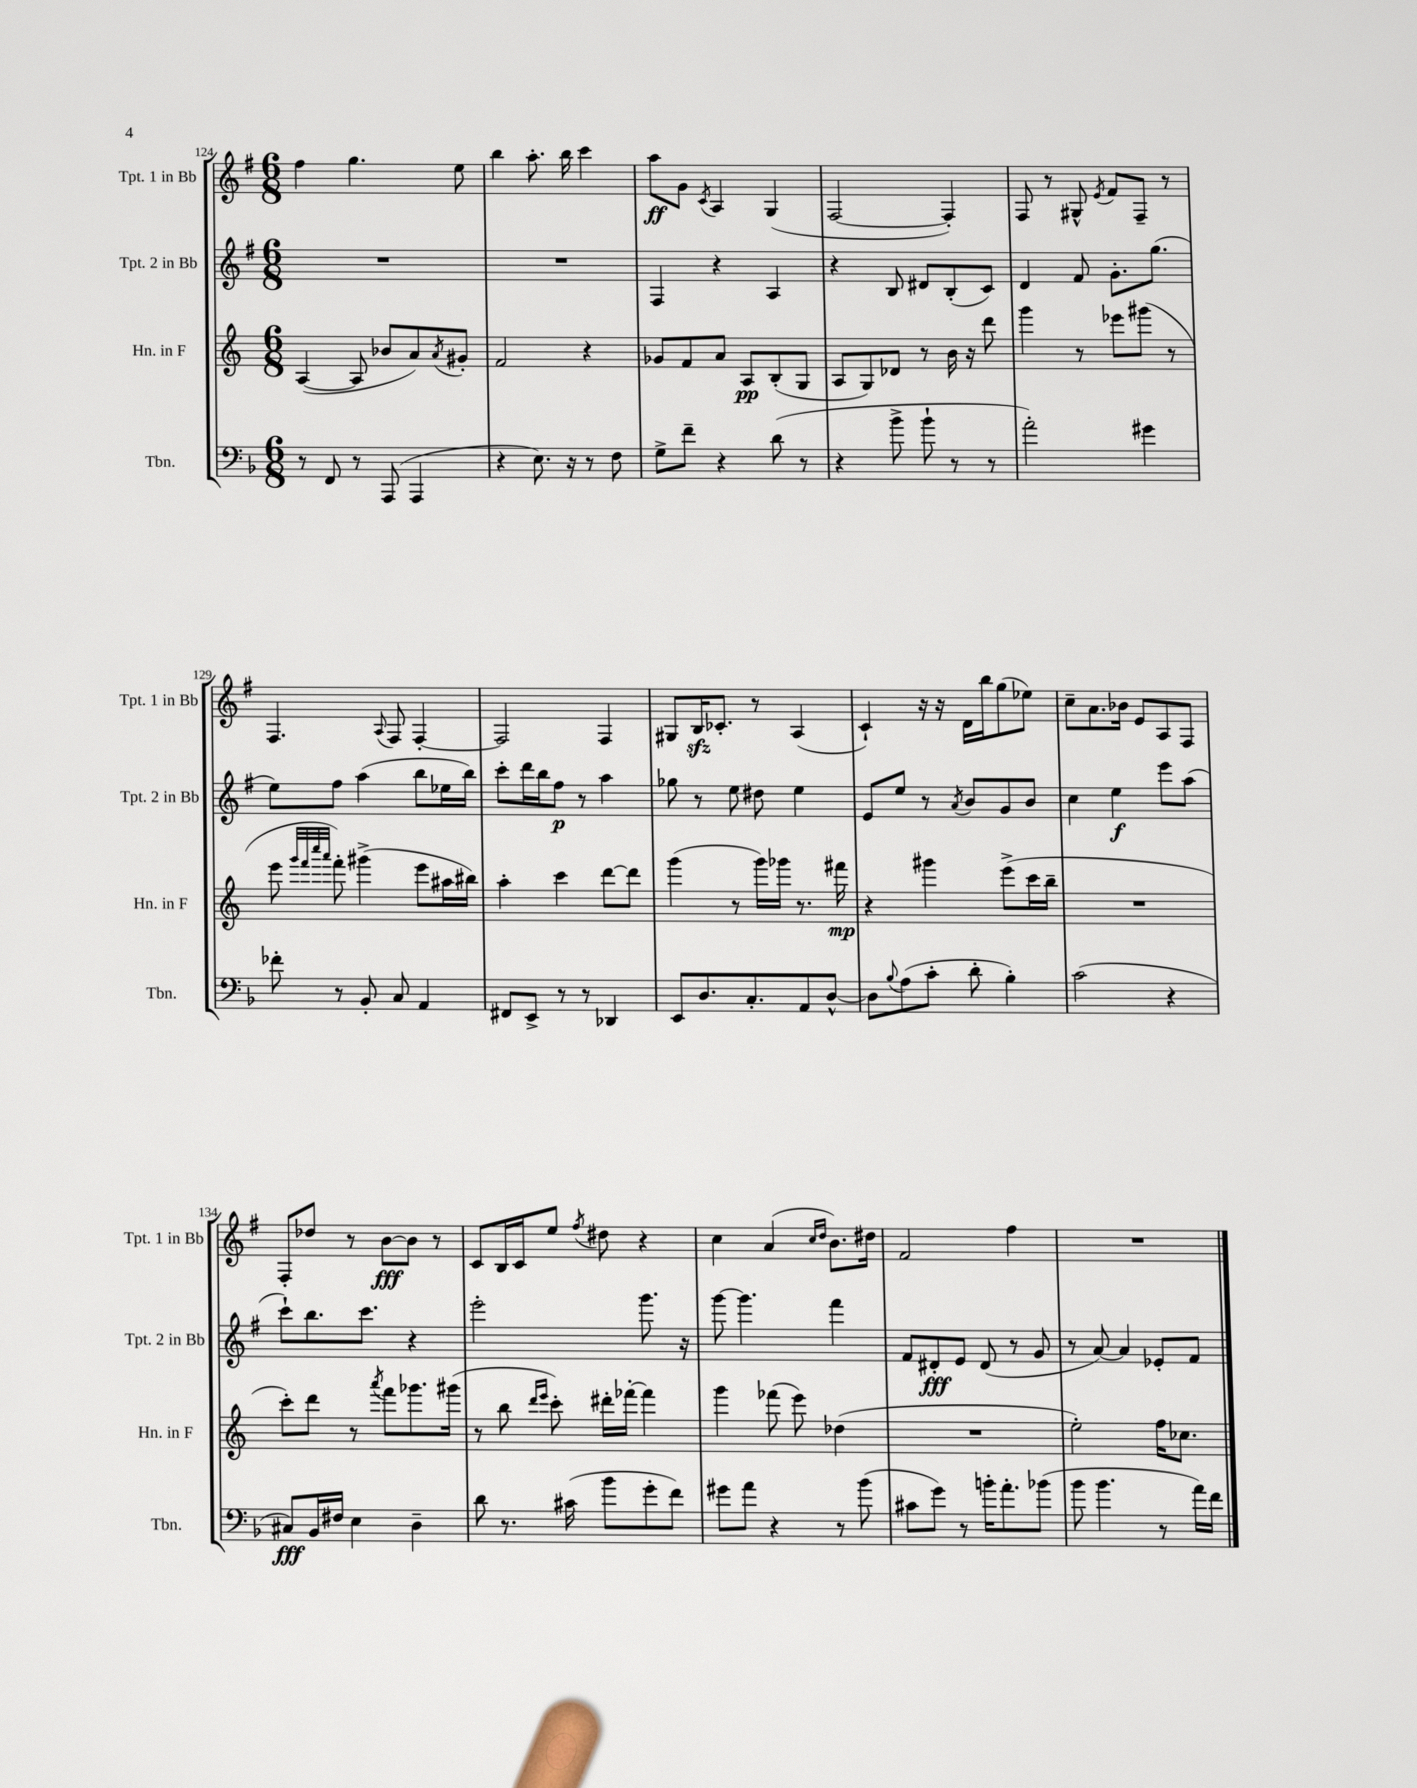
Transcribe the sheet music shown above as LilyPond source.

<<
\new StaffGroup <<
\new Staff = "s0" \with { instrumentName = "Tpt. 1 in Bb" shortInstrumentName = "Tpt. 1 in Bb" } {
    \clef treble \key g \major \numericTimeSignature \time 6/8
    fis''4 g''4. e''8 |
    b''4 a''8.-. b''16 c'''4 |
    a''8\ff g'8 \acciaccatura { c'8 } a4 g4( |
    fis2~ fis4-.) |
    fis8 r8 gis8-^ \acciaccatura { e'8 } fis'8 fis8-- r8 |
    fis4. \appoggiatura { a8 } fis8 fis4~-. |
    fis2 fis4 |
    gis8 b16\sfz ces'8.-. r8 a4( |
    c'4-!) r16 r16 d'16 b''16 g''8( ees''8) |
    c''8-- a'8. bes'16 e'8 a8 fis8 |
    fis8-. des''8 r8 b'8~\fff b'8 r8 |
    c'8 b16 c'16 e''8 \acciaccatura { fis''8 } dis''8 r4 |
    c''4 a'4( \grace { c''16 d''16 } b'8.) dis''16 |
    fis'2 fis''4 |
    R2. \bar "|." |
}
\new Staff = "s1" \with { instrumentName = "Tpt. 2 in Bb" shortInstrumentName = "Tpt. 2 in Bb" } {
    \clef treble \key g \major \numericTimeSignature \time 6/8
    R2. |
    R2. |
    fis4 r4 a4 |
    r4 b8 dis'8 b8-.( c'8) |
    d'4 fis'8 g'8.-. g''8.( |
    e''8) fis''8 a''4( b''8 ees''16 b''16) |
    c'''8-. d'''16 b''16 fis''8\p r8 a''4 |
    ges''8 r8 e''8 dis''8 e''4 |
    e'8 e''8 r8 \acciaccatura { a'8 } b'8 g'8 b'8 |
    c''4 e''4\f e'''8 a''8( |
    c'''8-!) b''8. c'''8. r4 |
    e'''2-. g'''8. r16 |
    g'''8~ g'''4. fis'''4 |
    fis'8 dis'8-.\fff e'8 dis'8( r8 g'8 |
    r8 a'8~) a'4 ees'8-. fis'8 \bar "|." |
}
\new Staff = "s2" \with { instrumentName = "Hn. in F" shortInstrumentName = "Hn. in F" } {
    \clef treble \key c \major \numericTimeSignature \time 6/8
    a4~( a8 bes'8 a'8) \acciaccatura { a'8 } gis'8-. |
    f'2 r4 |
    ges'8 f'8 a'8 a8\pp b8-.( g8 |
    a8 g8) des'8 r8 b'16 r16 d'''8 |
    g'''4 r8 ees'''8 gis'''8( r8 |
    e'''8 \grace { g'''32 f'''32 c''''32 a'''32 } f'''8-.) gis'''4->( e'''8 ais''16 bis''16) |
    a''4-. c'''4 d'''8~ d'''8 |
    g'''4( r8 g'''16) ges'''16 r8. fis'''16\mp |
    r4 gis'''4 e'''8->( c'''16 b''16-- |
    R2. |
    c'''8-.) d'''8 r8 \acciaccatura { a'''8 } f'''8 ges'''8. gis'''16( |
    r8 b''8 \grace { d'''16 e'''16 } c'''8-.) dis'''16-. fes'''16~-. fes'''4 |
    g'''4 fes'''8( e'''8) des''4( |
    R2. |
    e''2-.) f''16 ces''8. \bar "|." |
}
\new Staff = "s3" \with { instrumentName = "Tbn." shortInstrumentName = "Tbn." } {
    \clef bass \key f \major \numericTimeSignature \time 6/8
    r8 f,8 r8 a,,8( a,,4 |
    r4 e8.) r16 r8 f8 |
    g8-> f'8-- r4 d'8( r8 |
    r4 bes'8-> bes'8-! r8 r8 |
    a'2-.) gis'4 |
    fes'8-. r8 bes,8-. c8 a,4 |
    fis,8 e,8-> r8 r8 des,4 |
    e,8 d8. c8.-. a,8 d8~-^ |
    d8 \appoggiatura { bes8 } a8( c'8-. d'8-. bes4-.) |
    c'2( r4 |
    cis8\fff) bes,16 fis16 e4 d4-- |
    d'8 r8. cis'16( bes'8 g'8-. f'8) |
    gis'8 a'8 r4 r8 bes'8( |
    cis'8 g'8) r8 b'16-. a'8.-. bes'8( |
    bes'8 bes'4. r8 a'16) f'16 \bar "|." |
}
>>
>>
\layout { \context { \Score currentBarNumber = #124 } }
